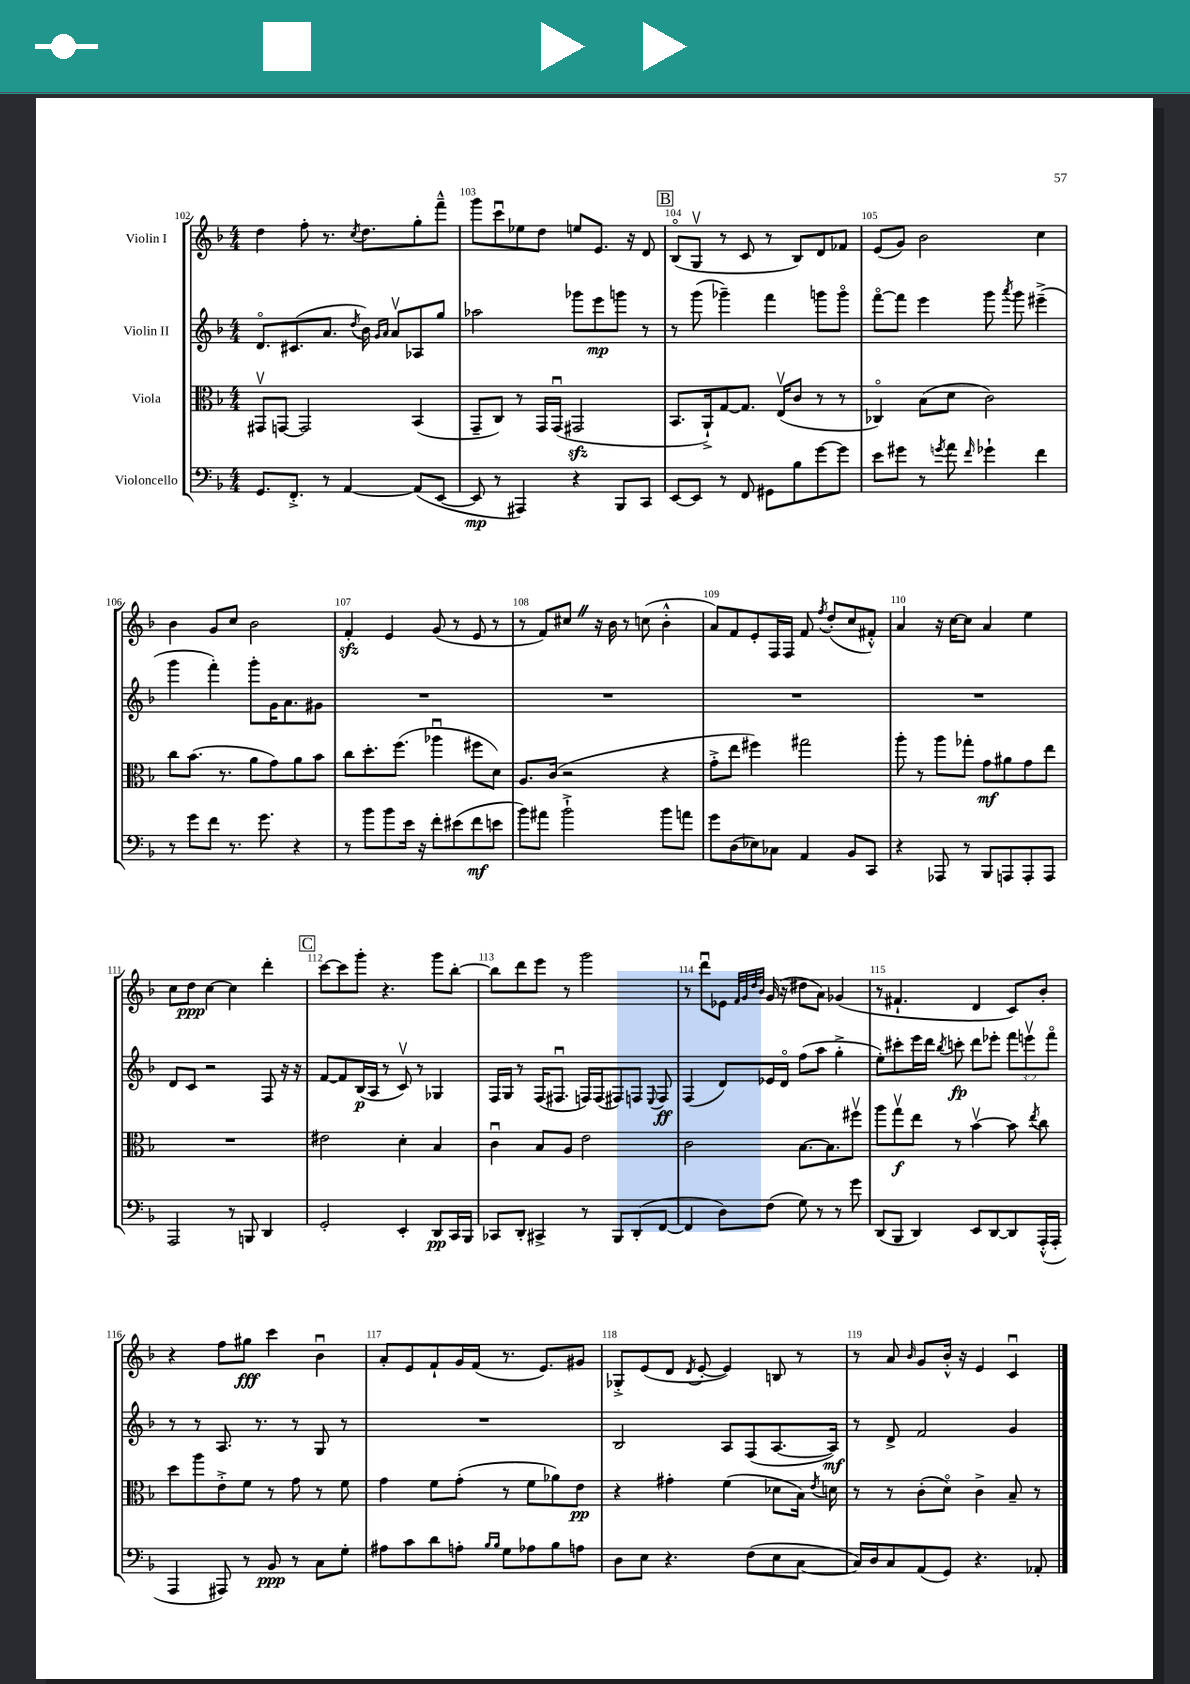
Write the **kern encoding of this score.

**kern	**dynam	**kern	**dynam	**kern	**dynam	**kern	**dynam
*part4	*part4	*part3	*part3	*part2	*part2	*part1	*part1
*staff4	*staff4	*staff3	*staff3	*staff2	*staff2	*staff1	*staff1
*I"Violoncello	*	*I"Viola	*	*I"Violin II	*	*I"Violin I	*
*clefF4	*	*clefC3	*	*clefG2	*	*clefG2	*
*k[b-]	*	*k[b-]	*	*k[b-]	*	*k[b-]	*
*M4/4	*	*M4/4	*	*M4/4	*	*M4/4	*
=102	=102	=102	=102	=102	=102	=102	=102
8.GG/L	.	8GG#Xv/L	.	8.d/L	.	4dd\	.
.	.	[8GGn/J	.	.	.	.	.
8.FF'^/J	.	.	.	(8.c#X/	.	.	.
.	.	2GG/]	.	.	.	8ff'\	.
8r	.	.	.	8.a/J	.	8.r	.
[4AA/	.	.	.	.	.	.	.
.	.	.	.	8qdd/	.	8qcc/	.
.	.	.	.	16b-\)	.	8.dd\L	.
.	.	.	.	16qqg/LL	.	.	.
.	.	.	.	16qqa/JJ	.	.	.
.	.	.	.	8av/L	.	.	.
(8AA/L]	.	(4BB-/	.	8A-X/	.	8gg'\	.
[8EE/J	.	.	.	8gg/J	.	8fff~^^\J	.
=103	=103	=103	=103	=103	=103	=103	=103
8EE/]	mp	8GG~/L	.	2aa-X\	.	8ggg\L	.
8r	.	8C/J)	.	.	.	8cccu\	.
4AAA#X/)	.	8r	.	.	.	8ee-X\	.
.	.	16GG/LL	.	.	.	8dd\J	.
.	.	(16GGu/JJ	.	.	.	.	.
4r	.	2GG#Xzz/	.	8ggg-X\L	.	8een/L	.
.	.	.	.	8eee\	mp	8.e/J	.
8BBB-/L	.	.	.	8gggn\J	.	.	.
.	.	.	.	.	.	16r	.
8CC/J	.	.	.	8r	.	8d/	.
!!LO:REH:place=s1:t=B
=104	=104	=104	=104	=104	=104	=104	=104
[8EE/L	.	8.BB-/L	.	8r	.	(8B-/L	.
8EE/J]	.	.	.	(8ggg\	.	8Gv/J	.
.	.	16AA`^/k)	.	.	.	.	.
8r	.	[8G/	.	4ggg-X~\)	.	8r	.
8FF/	.	8.G/J]	.	.	.	8c/	.
8GG#X\L	.	.	.	4fff\	.	8r	.
.	.	(16Ev/KL	.	.	.	.	.
8B-\	.	8c/J	.	.	.	8B-/L)	.
[8g\	.	8r	.	8gggn\L	.	8d/	.
8g\J]	.	8r	.	8ggg\J	.	8f-X/J	.
=105	=105	=105	=105	=105	=105	=105	=105
8e\L	.	4C-X/)	.	[8fff\L	.	(8e/L	.
8g#X\J	.	.	.	8fff\J]	.	8g/J)	.
8r	.	(8B-\L	.	4eee\	.	2b-\	.
8qgn/	.	.	.	.	.	.	.
8a\	.	8d\J	.	.	.	.	.
16qqf/	.	.	.	.	.	.	.
4g-X`\	.	2c\)	.	8ggg\	.	.	.
.	.	.	.	8qaaa/	.	.	.
.	.	.	.	8ggg\	.	.	.
4f\	.	.	.	(4eee#X~^\	.	4cc\	.
!!LO:LB:g=z
=106	=106	=106	=106	=106	=106	=106	=106
8r	.	8cc\L	.	4ggg\	.	4b-\	.
8g\L	.	(8.b-\J	.	.	.	.	.
8f\J	.	.	.	4fff'\)	.	8g/L	.
.	.	8.r	.	.	.	.	.
8.r	.	.	.	.	.	8cc/J	.
.	.	8a\L	.	8ggg'\L	.	2b-\	.
8.g\	.	.	.	.	.	.	.
.	.	8g\)	.	16g\K	.	.	.
.	.	.	.	8.a\	.	.	.
4r	.	8a\	.	.	.	.	.
.	.	8b-\J	.	8g#X\J	.	.	.
=107	=107	=107	=107	=107	=107	=107	=107
8r	.	8cc\L	.	1r	.	4fzz'/	.
8b-\L	.	8.dd'\	.	.	.	.	.
8b-\	.	.	.	.	.	4e/	.
.	.	(8.ff\J	.	.	.	.	.
16e\Jk	.	.	.	.	.	.	.
16r	.	.	.	.	.	.	.
8f'\L	.	4aa-Xu\	.	.	.	(8g/	.
(8e#X\	.	.	.	.	.	8r	.
8f\	mf	8ff#X\L	.	.	.	8e/	.
8en\J	.	8d\J)	.	.	.	8r	.
=108	=108	=108	=108	=108	=108	=108	=108
8b-\L)	.	8.A/L	.	1r	.	8r	.
8a#X\J	.	.	.	.	.	8f/L)	.
.	.	(16c/Jk	.	.	.	.	.
2b-`^\	.	2r	.	.	.	8cc#XZ/J	.
.	.	.	.	.	.	16r	.
.	.	.	.	.	.	16b-\	.
.	.	.	.	.	.	8r	.
.	.	.	.	.	.	(8ccn\	.
8b-\L	.	4r	.	.	.	4b-'^^\	.
8an\J	.	.	.	.	.	.	.
=109	=109	=109	=109	=109	=109	=109	=109
8g\L	.	8g'^\L	.	1r	.	8a/L)	.
(8D\	.	8ee\J	.	.	.	8f/	.
8E-X\)	.	4ff#X\)	.	.	.	8e'/	.
8C-X\J	.	.	.	.	.	16F/L	.
.	.	.	.	.	.	16F/JJ	.
4AA/	.	2gg#X\	.	.	.	8f/	.
.	.	.	.	.	.	8qff/	.
.	.	.	.	.	.	(8dd'/L	.
8BB-/L	.	.	.	.	.	8cc/	.
8CC/J	.	.	.	.	.	8f#X'^^/J)	.
=110	=110	=110	=110	=110	=110	=110	=110
4r	.	8aa'\	.	1r	.	4a/	.
.	.	8r	.	.	.	.	.
8AAA-X/	.	8aa\L	.	.	.	16r	.
.	.	.	.	.	.	[16cc\KL	.
8r	.	8gg-X'\J	.	.	.	8cc\J]	.
8BBB-/L	.	8g\L	mf	.	.	4a/	.
8AAAn/	.	8a#X\	.	.	.	.	.
8AAA'/	.	8g\	.	.	.	4ee\	.
8AAA/J	.	8ee\J	.	.	.	.	.
!!LO:LB:g=z
=111	=111	=111	=111	=111	=111	=111	=111
2AAA/	.	1r	.	8d/L	.	8cc\L	.
.	.	.	.	8c/J	.	8dd\J	ppp
.	.	.	.	2r	.	[4cc\	.
8r	.	.	.	.	.	4cc\]	.
8BBBn/	.	.	.	.	.	.	.
4DD/	.	.	.	8F/	.	4ddd'\	.
.	.	.	.	16r	.	.	.
.	.	.	.	16r	.	.	.
!!LO:REH:place=s1:t=C
=112	=112	=112	=112	=112	=112	=112	=112
2GG'/	.	2e#X\	.	[8f/L	.	[8ccc\L	.
.	.	.	.	8f/]	.	8ccc\]	.
.	.	.	.	(16B-/L	p	8ggg'\J	.
.	.	.	.	16A/JJ	.	.	.
.	.	.	.	8r	.	4.r	.
4EE'/	.	4d'\	.	8cv/)	.	.	.
.	.	.	.	8r	.	.	.
8DD/L	pp	4B-/	.	4G-X/	.	8ggg\L	.
16CC/L	.	.	.	.	.	[8bb-'\J	.
16BBB-/JJ	.	.	.	.	.	.	.
=113	=113	=113	=113	=113	=113	=113	=113
8CC-X/L	.	4cu\	.	16F/LL	.	8bb-\L]	.
.	.	.	.	16G/JJ	.	.	.
8DD'/J	.	.	.	8r	.	8ddd\	.
4CC#X^/	.	8B-/L	.	(16F/KL	.	8eee\J	.
.	.	.	.	8.F#Xu/J	.	.	.
.	.	8A/J	.	.	.	8r	.
8r	.	2e\	.	16Fn/LL)	.	2ggg\	.
.	.	.	.	(16F/J	.	.	.
8BBB-/L	.	.	.	8F#X/)	.	.	.
(8DD'/	.	.	.	8Fn/J	.	.	.
.	.	.	.	8qqE/	.	.	.
[8FF/J	.	.	.	8F/	ff	.	.
=114	=114	=114	=114	=114	=114	=114	=114
4FF/]	.	2c\	.	(4F/	.	8r	.
.	.	.	.	.	.	8dddu\L	.
8D\L)	.	.	.	8d/L)	.	8e-X\J	.
.	.	.	.	.	.	32qqf/LLL	.
.	.	.	.	.	.	32qqg/	.
.	.	.	.	.	.	32qqdd/	.
.	.	.	.	.	.	32qqb-/JJJ	.
(8F\J	.	.	.	16e-X/L	.	(16g/	.
.	.	.	.	16d/JJ	.	16r	.
8G\)	.	[8.B-\L	.	(8ff\L	.	8dd#X\L	.
8r	.	.	.	8aa\J	.	8a\J)	.
.	.	8.B-\]	.	.	.	.	.
8r	.	.	.	4gg'^\	.	(4g-X/	.
8g\	.	8ff#Xv\J	.	.	.	.	.
=115	=115	=115	=115	=115	=115	=115	=115
(8DD/L	.	8aa\L	.	8ee'\L)	.	8r	.
8BBB-/J	.	8ggv\	f	8ccc#X'\	.	4.f#X`/	.
4DD/)	.	8ee\J	.	16eee\L	.	.	.
.	.	.	.	16ddd\JJ	.	.	.
.	.	.	.	8qbb-/	.	.	.
.	.	8r	.	8cccn'\	fp	.	.
8EE/L	.	[4b-v\	.	8ddd\L	.	4d/	.
[8DD/	.	.	.	8eee-X'\J	.	.	.
8DD/]	.	8b-\]	.	12fff\L	.	8c/L)	.
.	.	.	.	12eeenv\	.	.	.
.	.	8qee/	.	.	.	.	.
(16AAA'^^/L	.	8cc\	.	.	.	8b-'/J	.
.	.	.	.	12fff\J	.	.	.
16AAA'/JJ	.	.	.	.	.	.	.
!!LO:LB:g=z
=116	=116	=116	=116	=116	=116	=116	=116
4AAA/	.	8dd\L	.	8r	.	4r	.
.	.	8aa\	.	8r	.	.	.
8AAA#X/)	.	8e'^\	.	8.A/	.	8ff\L	.
8r	.	8f\J	.	.	.	8gg#X\J	fff
.	.	.	.	8.r	.	.	.
8BB-/	ppp	8r	.	.	.	4ccc\	.
8r	.	8g\	.	8r	.	.	.
8C\L	.	8r	.	8G/	.	4b-u\	.
8G'\J	.	8f\	.	8r	.	.	.
=117	=117	=117	=117	=117	=117	=117	=117
8A#X\L	.	4g\	.	1r	.	8a'/L	.
8c\	.	.	.	.	.	8e/	.
8d\	.	8f\L	.	.	.	8f`/	.
8An'\J	.	(8g'\J	.	.	.	16g/L	.
.	.	.	.	.	.	(16f/JJ	.
16qqB-/LL	.	.	.	.	.	.	.
16qqB-/JJ	.	.	.	.	.	.	.
8G\L	.	8r	.	.	.	8.r	.
8A-X\	.	8f\L	.	.	.	.	.
.	.	.	.	.	.	8.e/L)	.
8B-\	.	8a-X\)	.	.	.	.	.
8An\J	.	8e\J	pp	.	.	8g#X/J	.
=118	=118	=118	=118	=118	=118	=118	=118
8D\L	.	4r	.	2B-/	.	8G-X'^/L	.
8E\J	.	.	.	.	.	(8e/	.
4.r	.	4g#X'\	.	.	.	8d/J	.
.	.	.	.	.	.	8qd/	.
.	.	.	.	.	.	[8e'/	.
.	.	(4f\	.	8A/L	.	4e/])	.
(8F\L	.	.	.	(8F/	.	.	.
8E\	.	8d-X\L	.	[8.A/	.	8Bn/	.
[8C\J	.	16B-\Jk)	.	.	.	8r	.
.	.	8qe/	.	.	.	.	.
.	.	16dn\	.	16A/Jk])	mf	.	.
=119	=119	=119	=119	=119	=119	=119	=119
16C/LL])	.	8r	.	8r	.	8r	.
16D/J	.	.	.	.	.	.	.
8C/	.	8r	.	8d^/	.	8a/	.
.	.	.	.	.	.	16qqb-/	.
(8AA/	.	(8c'\L	.	2f/	.	8g/L	.
8GG/J)	.	8d\J)	.	.	.	16b-'^^/Jk	.
.	.	.	.	.	.	16r	.
4.r	.	4c^\	.	.	.	4e/	.
.	.	8B-~/	.	4g/	.	4cu/	.
8AA-X'/	.	8r	.	.	.	.	.
==	==	==	==	==	==	==	==
*-	*-	*-	*-	*-	*-	*-	*-
